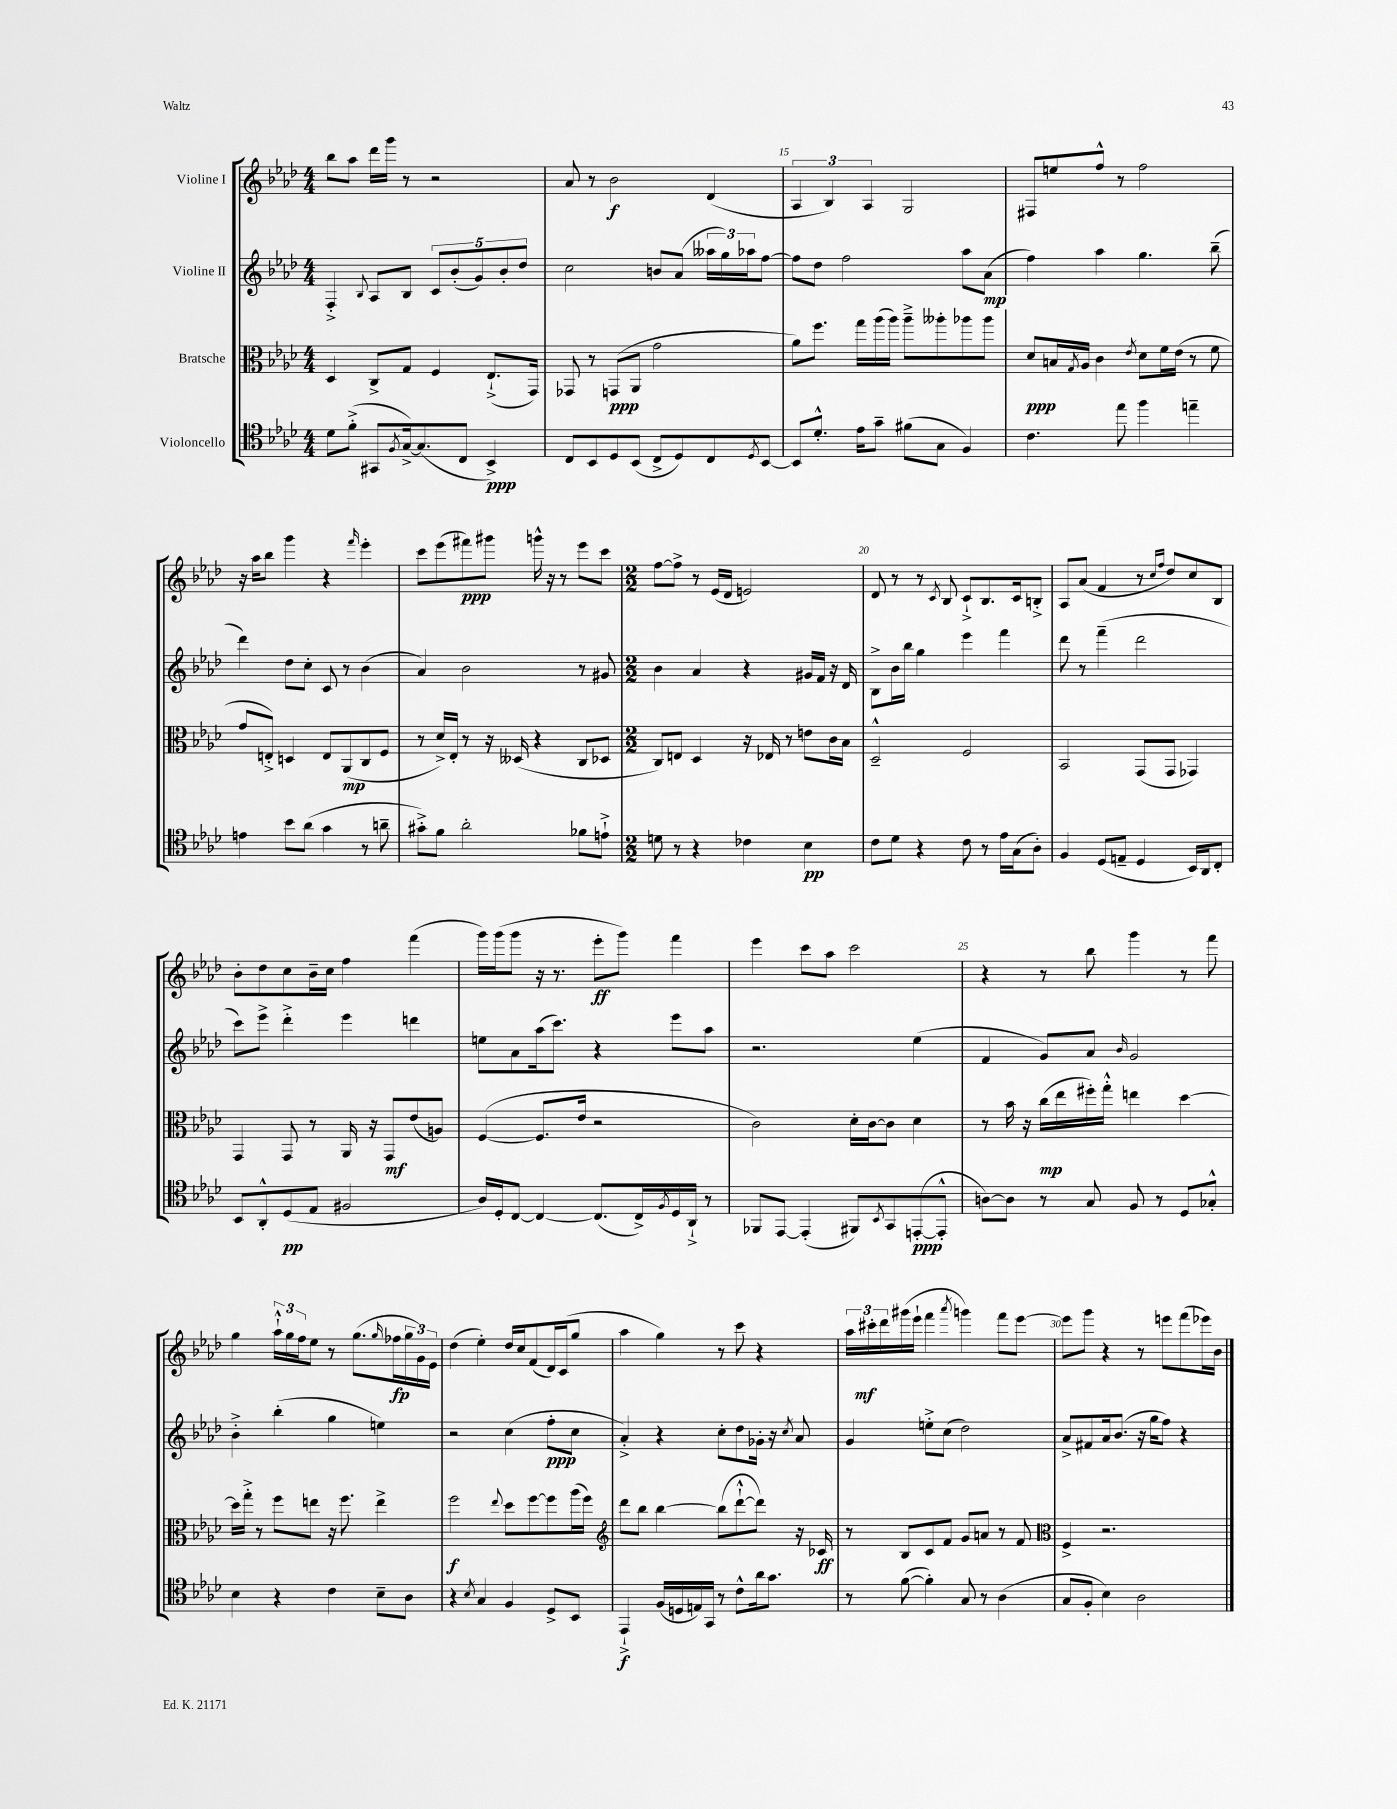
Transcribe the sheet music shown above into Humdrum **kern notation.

**kern	**dynam	**kern	**dynam	**kern	**dynam	**kern	**dynam
*part4	*part4	*part3	*part3	*part2	*part2	*part1	*part1
*staff4	*staff4	*staff3	*staff3	*staff2	*staff2	*staff1	*staff1
*I"Violoncello	*	*I"Bratsche	*	*I"Violine II	*	*I"Violine I	*
*clefC4	*	*clefC3	*	*clefG2	*	*clefG2	*
*k[b-e-a-d-]	*	*k[b-e-a-d-]	*	*k[b-e-a-d-]	*	*k[b-e-a-d-]	*
*M4/4	*	*M4/4	*	*M4/4	*	*M4/4	*
=13	=13	=13	=13	=13	=13	=13	=13
8d-\L	.	4D-/	.	4F'^/	.	8bb-\L	.
(8f'^\J	.	.	.	.	.	8aa-\J	.
.	.	.	.	8qqB-/	.	.	.
8GG#X/L	.	8C^/L	.	8A-/L	.	16ddd-\LL	.
.	.	.	.	.	.	16ggg\JJ	.
8qF/	.	.	.	.	.	.	.
[16G^/k)	.	8G/J	.	8B-/J	.	8r	.
(8.G/]	.	.	.	.	.	.	.
.	.	4F/	.	10c/L	.	2r	.
.	.	.	.	(10b-'/	.	.	.
8C/J	.	.	.	.	.	.	.
.	.	.	.	10g/)	.	.	.
4BB-^/)	ppp	(8.E-`^/L	.	.	.	.	.
.	.	.	.	10b-'/	.	.	.
.	.	.	.	10dd-/J	.	.	.
.	.	16GG/Jk)	.	.	.	.	.
=14	=14	=14	=14	=14	=14	=14	=14
8C/L	.	8GG-X/	.	2cc\	.	8a-/	.
8BB-/	.	8r	.	.	.	8r	.
8D-/	.	(8GGn/L	ppp	.	.	2b-\	f
(8BB-/J	.	8AA-/J	.	.	.	.	.
8C^/L	.	2g\	.	8bn/L	.	.	.
8D-/)	.	.	.	(8a-/J	.	.	.
8C/	.	.	.	24aa--X\LL	.	(4d-/	.
.	.	.	.	24gg\)	.	.	.
.	.	.	.	24aa-X\J	.	.	.
8qD-/	.	.	.	.	.	.	.
[8BB-/J	.	.	.	[8ff\J	.	.	.
=15	=15	=15	=15	=15	=15	=15	=15
8BB-/L]	.	8a-\L)	.	8ff\L]	.	6A-/	.
8.d-'^^/J	.	8.ff\J	.	8dd-\J	.	.	.
.	.	.	.	.	.	6B-/)	.
.	.	.	.	2ff\	.	.	.
16e-\KL	.	16gg\LL	.	.	.	.	.
.	.	.	.	.	.	6A-/	.
8g~\J	.	(16aa-\	.	.	.	.	.
.	.	16aa-\JJ)	.	.	.	.	.
(8f#X\L	.	8aa-~^\L	.	.	.	2G/	.
8G\J	.	8aa--X'\	.	.	.	.	.
4F/)	.	8aa-X\	.	8aa-\L	.	.	.
.	.	8aa-\J	.	(8a-\J	mp	.	.
=16	=16	=16	=16	=16	=16	=16	=16
4.c\	.	8d-/L	ppp	4ff\)	.	8F#X/L	.
.	.	16Bn/L	.	.	.	8een/	.
.	.	8qG/	.	.	.	.	.
.	.	16A-/JJ	.	.	.	.	.
.	.	4c\	.	4aa-\	.	8ff^^/J	.
8ee-\	.	.	.	.	.	8r	.
.	.	8qe-/	.	.	.	.	.
4ff\	.	8d-\L	.	4.gg\	.	2ff\	.
.	.	16f\L	.	.	.	.	.
.	.	(16e-\JJ	.	.	.	.	.
4een~\	.	8r	.	.	.	.	.
.	.	8f\	.	(8bb-~\	.	.	.
!!LO:LB:g=z
=17	=17	=17	=17	=17	=17	=17	=17
4en\	.	8g/L	.	4ddd-\)	.	16r	.
.	.	.	.	.	.	16aa-\KL	.
.	.	8En'^/J)	.	.	.	8bb-\J	.
8b-\L	.	4Dn/	.	8dd-\L	.	4ggg\	.
(8a-\J	.	.	.	8cc'\J	.	.	.
4g\	.	8E/L	.	8c/	.	4r	.
.	.	(8AA-/	mp	8r	.	.	.
.	.	.	.	.	.	16qqfff/	.
8r	.	8C/	.	(4b-\	.	4eee-'\	.
8an~\	.	8F/J	.	.	.	.	.
=18	=18	=18	=18	=18	=18	=18	=18
8g#X'^\L)	.	8r	.	4a-/)	.	8ccc\L	.
8f\J	.	16d-^/LL)	.	.	.	(8eee-\	.
.	.	16E-'/JJ	.	.	.	.	.
2a-'\	.	8r	.	2b-\	.	8fff#X\)	ppp
.	.	16r	.	.	.	8ggg#X\J	.
.	.	(16D--X/	.	.	.	.	.
.	.	4r	.	.	.	16gggn^^\	.
.	.	.	.	.	.	16r	.
.	.	.	.	.	.	8r	.
8f-X\L	.	8C/L	.	8r	.	8eee-\L	.
8en`^\J	.	8D-X/J	.	8g#X/	.	8ccc\J	.
=19	=19	=19	=19	=19	=19	=19	=19
*M2/2	*	*M2/2	*	*M2/2	*	*M2/2	*
8dn\	.	8C/L)	.	4b-\	.	[8ff\L	.
8r	.	8En/J	.	.	.	8ff^\J]	.
4r	.	4D-/	.	4a-/	.	8r	.
.	.	.	.	.	.	(16e-/LL	.
.	.	.	.	.	.	16d-/JJ	.
4c-X\	.	16r	.	4r	.	2en/)	.
.	.	16E-X/	.	.	.	.	.
.	.	8r	.	.	.	.	.
4B-\	pp	8en\L	.	16g#X/LL	.	.	.
.	.	.	.	16f/JJ	.	.	.
.	.	16c\L	.	16r	.	.	.
.	.	16B-\JJ	.	16d-/	.	.	.
=20	=20	=20	=20	=20	=20	=20	=20
8c\L	.	2D-~^^/	.	8B-^\L	.	8d-/	.
8d-\J	.	.	.	16b-\L	.	8r	.
.	.	.	.	16bb-\JJ	.	.	.
4r	.	.	.	4gg\	.	8r	.
.	.	.	.	.	.	8qc/	.
.	.	.	.	.	.	8B-/	.
8c\	.	2F/	.	4eee-\	.	8c`^/L	.
8r	.	.	.	.	.	8.B-/	.
16e-\LL	.	.	.	4fff\	.	.	.
(16G\J	.	.	.	.	.	16c/k	.
8A-'\J)	.	.	.	.	.	8Bn'^/J	.
=21	=21	=21	=21	=21	=21	=21	=21
4F/	.	2BB-/	.	8ddd-\	.	8A-/L	.
.	.	.	.	8r	.	(8a-/J	.
(8D-/L	.	.	.	(4fff~\	.	4f/	.
8En~/J	.	.	.	.	.	.	.
4D-/	.	(8GG/L	.	2ddd-\	.	8r	.
.	.	.	.	.	.	16qqcc/LL	.
.	.	.	.	.	.	16qqff/JJ	.
.	.	8GG/J	.	.	.	8dd-/L)	.
16BB-/LL)	.	4GG-X/)	.	.	.	8cc/	.
16AA-/J	.	.	.	.	.	.	.
8C'/J	.	.	.	.	.	8B-/J	.
!!LO:LB:g=z
=22	=22	=22	=22	=22	=22	=22	=22
8BB-/L	.	4GG/	.	8ccc\L)	.	8b-'\L	.
8AA-'^^/	.	.	.	8eee-^\J	.	8dd-\	.
(8D-/	pp	8GG/	.	4ddd-'^\	.	8cc\	.
8E-/J	.	8r	.	.	.	16b-~\L	.
.	.	.	.	.	.	16cc\JJ	.
2F#X/	.	16AA-/	.	4eee-\	.	4ff\	.
.	.	16r	.	.	.	.	.
.	.	8GG/L	mf	.	.	.	.
.	.	(8e-/	.	4dddn\	.	(4fff\	.
.	.	8An/J)	.	.	.	.	.
=23	=23	=23	=23	=23	=23	=23	=23
16A-/LL)	.	([4F/	.	8een\L	.	16ggg\LL)	.
16D-'/J	.	.	.	.	.	(16ggg\J	.
[8C/J	.	.	.	8a-\	.	8ggg\J	.
4C/_	.	8.F/L]	.	(16aa-\k	.	16r	.
.	.	.	.	8.ccc\J)	.	8.r	.
.	.	16e-/Jk	.	.	.	.	.
(8.C/L]	.	2r	.	4r	.	8eee-'\L	ff
.	.	.	.	.	.	8ggg\J)	.
16C^/L)	.	.	.	.	.	.	.
8qF/	.	.	.	.	.	.	.
16D-/	.	.	.	8eee-\L	.	4fff\	.
16AA-`^/JJ	.	.	.	.	.	.	.
8r	.	.	.	8aa-\J	.	.	.
=24	=24	=24	=24	=24	=24	=24	=24
8FF-X/L	.	2c\)	.	2.r	.	4eee-\	.
[8EE-/J	.	.	.	.	.	.	.
(4EE-'/]	.	.	.	.	.	8ccc\L	.
.	.	.	.	.	.	8aa-\J	.
8FF#X/L)	.	16d-'\LL	.	.	.	2ccc\	.
.	.	[16c\J	.	.	.	.	.
8qBB-/	.	.	.	.	.	.	.
8GG/	.	8c\J]	.	.	.	.	.
([8EEn'/	ppp	4d-\	.	(4ee-\	.	.	.
8EE'^^/J]	.	.	.	.	.	.	.
=25	=25	=25	=25	=25	=25	=25	=25
[8An\L)	.	8r	.	4f/	.	4r	.
8A\J]	.	16b-\	.	.	.	.	.
.	.	16r	.	.	.	.	.
8r	.	(16cc\LL	mp	8g/L)	.	8r	.
.	.	16ee-\	.	.	.	.	.
8G/	.	16ff#X'\)	.	8a-/J	.	8bb-\	.
.	.	16gg'^^\JJ	.	.	.	.	.
.	.	.	.	16qqb-/	.	.	.
8F/	.	4een\	.	2g/	.	4ggg\	.
8r	.	.	.	.	.	.	.
8D-/L	.	[4dd-\	.	.	.	8r	.
8G-X'^^/J	.	.	.	.	.	8fff\	.
!!LO:LB:g=z
=26	=26	=26	=26	=26	=26	=26	=26
4B-\	.	16dd-\LL]	.	4b-'^\	.	4gg\	.
.	.	16gg'^\JJ	.	.	.	.	.
.	.	8r	.	.	.	.	.
4r	.	8ff\L	.	(4bb-'\	.	24aa-`^^\LL	.
.	.	.	.	.	.	24gg\	.
.	.	.	.	.	.	24ff\J	.
.	.	8een\J	.	.	.	8ee-\J	.
4c\	.	16r	.	4gg\	.	8r	.
.	.	8.ff\	.	.	.	.	.
.	.	.	.	.	.	(8.gg\L	.
8B-~\L	.	4ee^\	.	4een\)	.	.	.
.	.	.	.	.	.	16qqgg/	.
.	.	.	.	.	.	16ff-X\L	fp
8A-\J	.	.	.	.	.	24gg\	.
.	.	.	.	.	.	24g\)	.
.	.	.	.	.	.	24e-\JJ	.
=27	=27	=27	=27	=27	=27	=27	=27
4r	.	2ff\	f	2r	.	(4dd-\	.
8qB-/	.	.	.	.	.	.	.
4G/	.	.	.	.	.	4ee-'\)	.
.	.	8qqee-/	.	.	.	.	.
4F/	.	8dd-\L	.	(4cc\	.	16dd-/LL	.
.	.	.	.	.	.	16cc/J	.
.	.	[8ff\	.	.	.	(8f/	.
8D-^/L	.	8ff\]	.	8ff'\L	ppp	16d-/L)	.
.	.	.	.	.	.	(16c/J	.
8BB-/J	.	(16aa-\L	.	8cc\J	.	8gg/J	.
.	.	16ff\JJ)	.	.	.	.	.
=28	=28	=28	=28	=28	=28	=28	=28
*	*	*clefG2	*	*	*	*	*
4EE-`^/	f	8ddd-\L	.	4a-'^/)	.	4aa-\	.
.	.	8bb-\J	.	.	.	.	.
(16F/LL	.	[4bb-\	.	4r	.	4gg\)	.
16Dn/	.	.	.	.	.	.	.
16En/)	.	.	.	.	.	.	.
16GG/JJ	.	.	.	.	.	.	.
8r	.	(8bb-\L]	.	8cc'\L	.	8r	.
8c^^\L	.	[8ddd-`^^\	.	8dd-\	.	8ccc\	.
16a-\k	.	8ddd-\J])	.	16g-X'\Jk	.	4r	.
8.g\J	.	.	.	16r	.	.	.
.	.	.	.	8qcc/	.	.	.
.	.	16r	.	8a-/	.	.	.
.	.	16c-X/	ff	.	.	.	.
=29	=29	=29	=29	=29	=29	=29	=29
8r	.	8r	.	4g/	.	24aa-\LL	.
.	.	.	.	.	.	24ccc#X'\	mf
.	.	.	.	.	.	24ddd-\	.
([8f\	.	8B-/L	.	.	.	(16ggg#X\	.
.	.	.	.	.	.	16eee-`\JJ	.
4f'\])	.	8c/	.	8een'^\L	.	4fff\	.
.	.	8f/J	.	(8cc\J	.	.	.
.	.	.	.	.	.	8qaaa-/	.
8G/	.	8g/L	.	2dd-\)	.	4gggn\)	.
8r	.	8an/J	.	.	.	.	.
(4A-\	.	8r	.	.	.	8fff\L	.
.	.	8f/	.	.	.	[8eee-\J	.
=30	=30	=30	=30	=30	=30	=30	=30
*	*	*clefC3	*	*	*	*	*
8G/L	.	4F^/	.	8a-^/L	.	8eee-\L]	.
8F'/J	.	.	.	8f#X/	.	8ggg\J	.
4B-\)	.	2.r	.	16a-/k	.	4r	.
.	.	.	.	(8.b-/J	.	.	.
2A-\	.	.	.	16r	.	8r	.
.	.	.	.	16gg\KL	.	.	.
.	.	.	.	8ff\J)	.	8eeen\L	.
.	.	.	.	4r	.	(8fff\	.
.	.	.	.	.	.	16eee-X\L)	.
.	.	.	.	.	.	16b-\JJ	.
==	==	==	==	==	==	==	==
*-	*-	*-	*-	*-	*-	*-	*-
